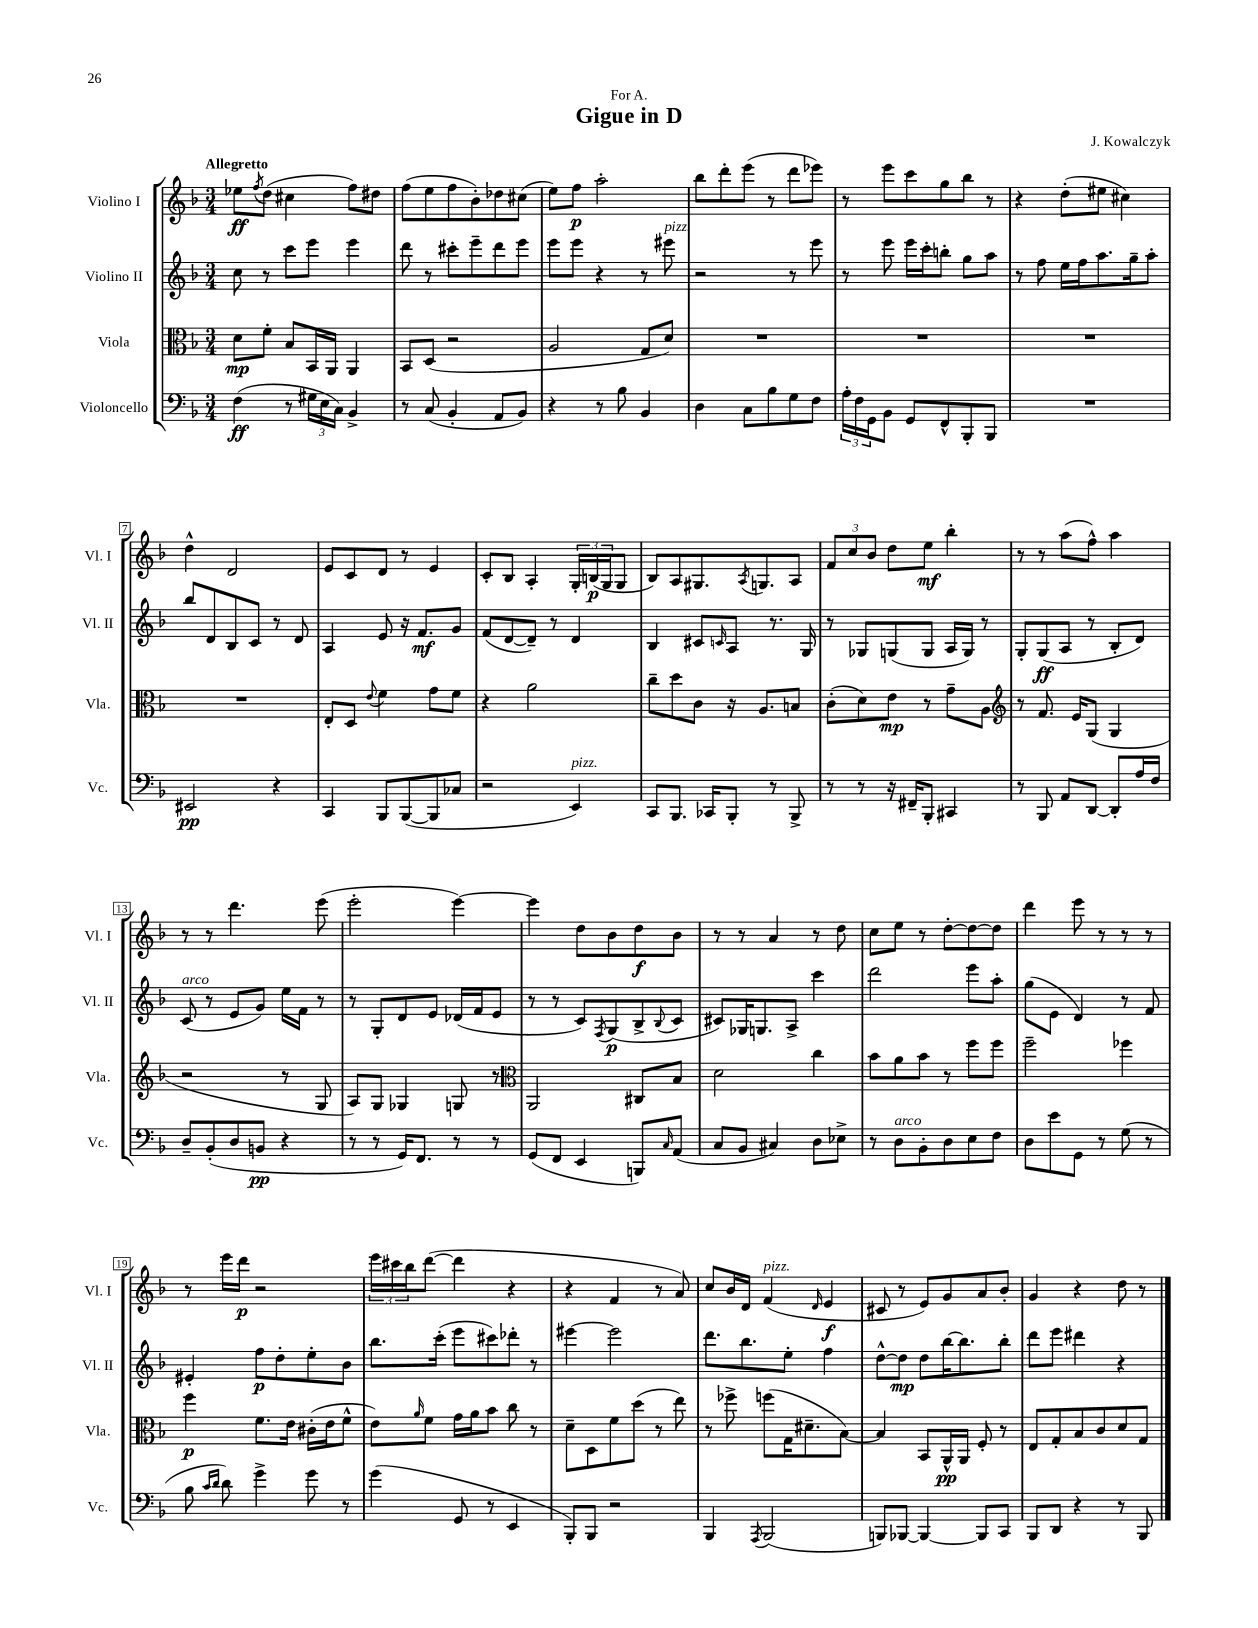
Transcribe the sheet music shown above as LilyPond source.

\header { title = "Gigue in D" composer = "J. Kowalczyk" dedication = "For A." }
<<
\new StaffGroup <<
\new Staff = "s0" \with { instrumentName = "Violino I" shortInstrumentName = "Vl. I" } {
    \clef treble \key f \major \numericTimeSignature \time 3/4 \tempo "Allegretto"
    ees''8\ff \acciaccatura { f''8 } d''8( cis''4 f''8) dis''8 |
    f''8( e''8 f''8 bes'8-.) des''8 cis''8( |
    e''8) f''8\p a''2-. |
    bes''8 d'''8-. e'''8( r8 d'''8 ees'''8) |
    r8 e'''8 c'''8 g''8 bes''8 r8 |
    r4 d''8-.( eis''8 cis''4) |
    d''4-^ d'2 |
    e'8 c'8 d'8 r8 e'4 |
    c'8-. bes8 a4-. \tuplet 3/2 { g16-. b16\p( g16 } g8 |
    bes8) a8 gis8. \acciaccatura { a8 } g8. a8 |
    \tuplet 3/2 { f'8 c''8 bes'8 } d''8 e''8\mf bes''4-. |
    r8 r8 a''8( f''8-^) a''4 |
    r8 r8 d'''4. e'''8( |
    e'''2-. e'''4~) |
    e'''4 d''8 bes'8 d''8\f bes'8 |
    r8 r8 a'4 r8 d''8 |
    c''8 e''8 r8 d''8~-. d''8~ d''8 |
    d'''4 e'''8 r8 r8 r8 |
    r8 e'''16 d'''16\p r2 |
    \tuplet 3/2 { e'''16 cis'''16 bes''16 } d'''8~( d'''4 r4 |
    r4 f'4 r8 a'8) |
    c''8 bes'16 d'16 f'4^\markup { \italic "pizz." }( \grace { d'16 } e'4\f |
    cis'8 r8 e'8) g'8 a'8 bes'8-. |
    g'4 r4 d''8 r8 \bar "|." |
}
\new Staff = "s1" \with { instrumentName = "Violino II" shortInstrumentName = "Vl. II" } {
    \clef treble \key f \major \numericTimeSignature \time 3/4
    c''8 r8 c'''8 e'''8 e'''4 |
    d'''8 r8 cis'''8-. e'''8-- d'''8 e'''8 |
    e'''8 e'''8 r4 r8 eis'''8^\markup { \italic "pizz." } |
    r2 r8 e'''8 |
    r8 e'''8 e'''16 c'''16-. b''8-. g''8 a''8 |
    r8 f''8 e''16 f''16 a''8. g''16-- a''8-. |
    bes''8 d'8 bes8 c'8 r8 d'8 |
    a4 e'8 r16 f'8.\mf g'8 |
    f'8( d'8~ d'8--) r8 d'4 |
    bes4 cis'8 \grace { c'16 } a8 r8. g16 |
    r8 ges8 g8( g8 a16 g16) r8 |
    g8-. g8\ff( a8 r8 bes8-. d'8) |
    c'8^\markup { \italic "arco" }( r8 e'8 g'8) e''16 f'16 r8 |
    r8 g8-. d'8 e'8 des'16( f'16 e'8 |
    r8 r8 c'8) \acciaccatura { f8 } g8\p( bes8-> \appoggiatura { bes8 } c'8 |
    cis'8) ges16 g8. a8-> c'''4 |
    d'''2 e'''8 a''8-. |
    g''8( e'8 d'4) r8 f'8 |
    eis'4-. f''8\p d''8-. e''8-. bes'8 |
    bes''8. c'''16-.( e'''8 cis'''8) des'''8-. r8 |
    eis'''4~ eis'''2 |
    d'''8. bes''8. e''8-. f''4 |
    d''8~-^ d''8\mp d''8 bes''16~ bes''8. bes''8-. |
    d'''8 e'''8 dis'''4 r4 \bar "|." |
}
\new Staff = "s2" \with { instrumentName = "Viola" shortInstrumentName = "Vla." } {
    \clef alto \key f \major \numericTimeSignature \time 3/4
    d'8\mp f'8-. bes8 bes,16 a,16 a,4 |
    bes,8 d8( r2 |
    a2 g8 d'8) |
    R2. |
    R2. |
    R2. |
    R2. |
    e8-. d8 \appoggiatura { e'8 } f'4 g'8 f'8 |
    r4 a'2 |
    c''8-- d''8 c'8 r16 a8. b8 |
    c'8-.( d'8) e'8\mp r8 g'8-- a8 |
    \clef treble r8 f'8. e'16 g8( g4 |
    r2 r8 g8 |
    a8) g8 ges4 g8 r8 |
    \clef alto a,2 cis8 bes8 |
    d'2 c''4 |
    bes'8 a'8 bes'8 r8 f''8 f''8 |
    f''2-- fes''4 |
    f''4\p f'8. e'16 cis'16-.( e'16 f'8-^ |
    e'8) \grace { a'16 } f'8 g'16 a'16 bes'8 c''8 r8 |
    d'8-- d8 f'8 d''8( r8 e''8) |
    r8 fes''8-> f''8( g16 dis'8.-- bes8~) |
    bes4 bes,8 a,16-^\pp a,16 f8-. r8 |
    e8 g8-. bes8 c'8 d'8 g8 \bar "|." |
}
\new Staff = "s3" \with { instrumentName = "Violoncello" shortInstrumentName = "Vc." } {
    \clef bass \key f \major \numericTimeSignature \time 3/4
    f4\ff( r8 \tuplet 3/2 { gis16 e16 c16) } bes,4-> |
    r8 c8( bes,4-. a,8 bes,8) |
    r4 r8 bes8 bes,4 |
    d4 c8 bes8 g8 f8 |
    \tuplet 3/2 { a16-. f16 g,16 } bes,8 g,8 f,8-^ bes,,8-. bes,,8 |
    R2. |
    eis,2\pp r4 |
    c,4 bes,,8 bes,,8~( bes,,8 ces8 |
    r2 e,4^\markup { \italic "pizz." }) |
    c,8 bes,,8. ces,16 bes,,8-. r8 bes,,8-> |
    r8 r8 r16 fis,16-- bes,,8-. cis,4 |
    r8 bes,,8 a,8 d,8~ d,8-. a16 f16 |
    d8-- bes,8-.( d8 b,8\pp r4 |
    r8 r8 g,16) f,8. r8 r8 |
    g,8( f,8 e,4 b,,8) \grace { c16 } a,8( |
    c8 bes,8 cis4) d8 ees8-> |
    r8 d8^\markup { \italic "arco" } bes,8-. d8 e8 f8 |
    d8 e'8 g,8 r8 g8( r8 |
    bes8 \grace { c'16 d'16 } d'8) g'4-> g'8 r8 |
    g'4( g,8 r8 e,4 |
    bes,,8-.) bes,,8 r2 |
    bes,,4 \acciaccatura { a,,8 } bes,,2( |
    b,,8) bes,,8~ bes,,4~ bes,,8 c,8 |
    bes,,8 d,8 r4 r8 bes,,8 \bar "|." |
}
>>
>>
\layout { \context { \Score \override BarNumber.stencil = #(make-stencil-boxer 0.1 0.3 ly:text-interface::print) } }
